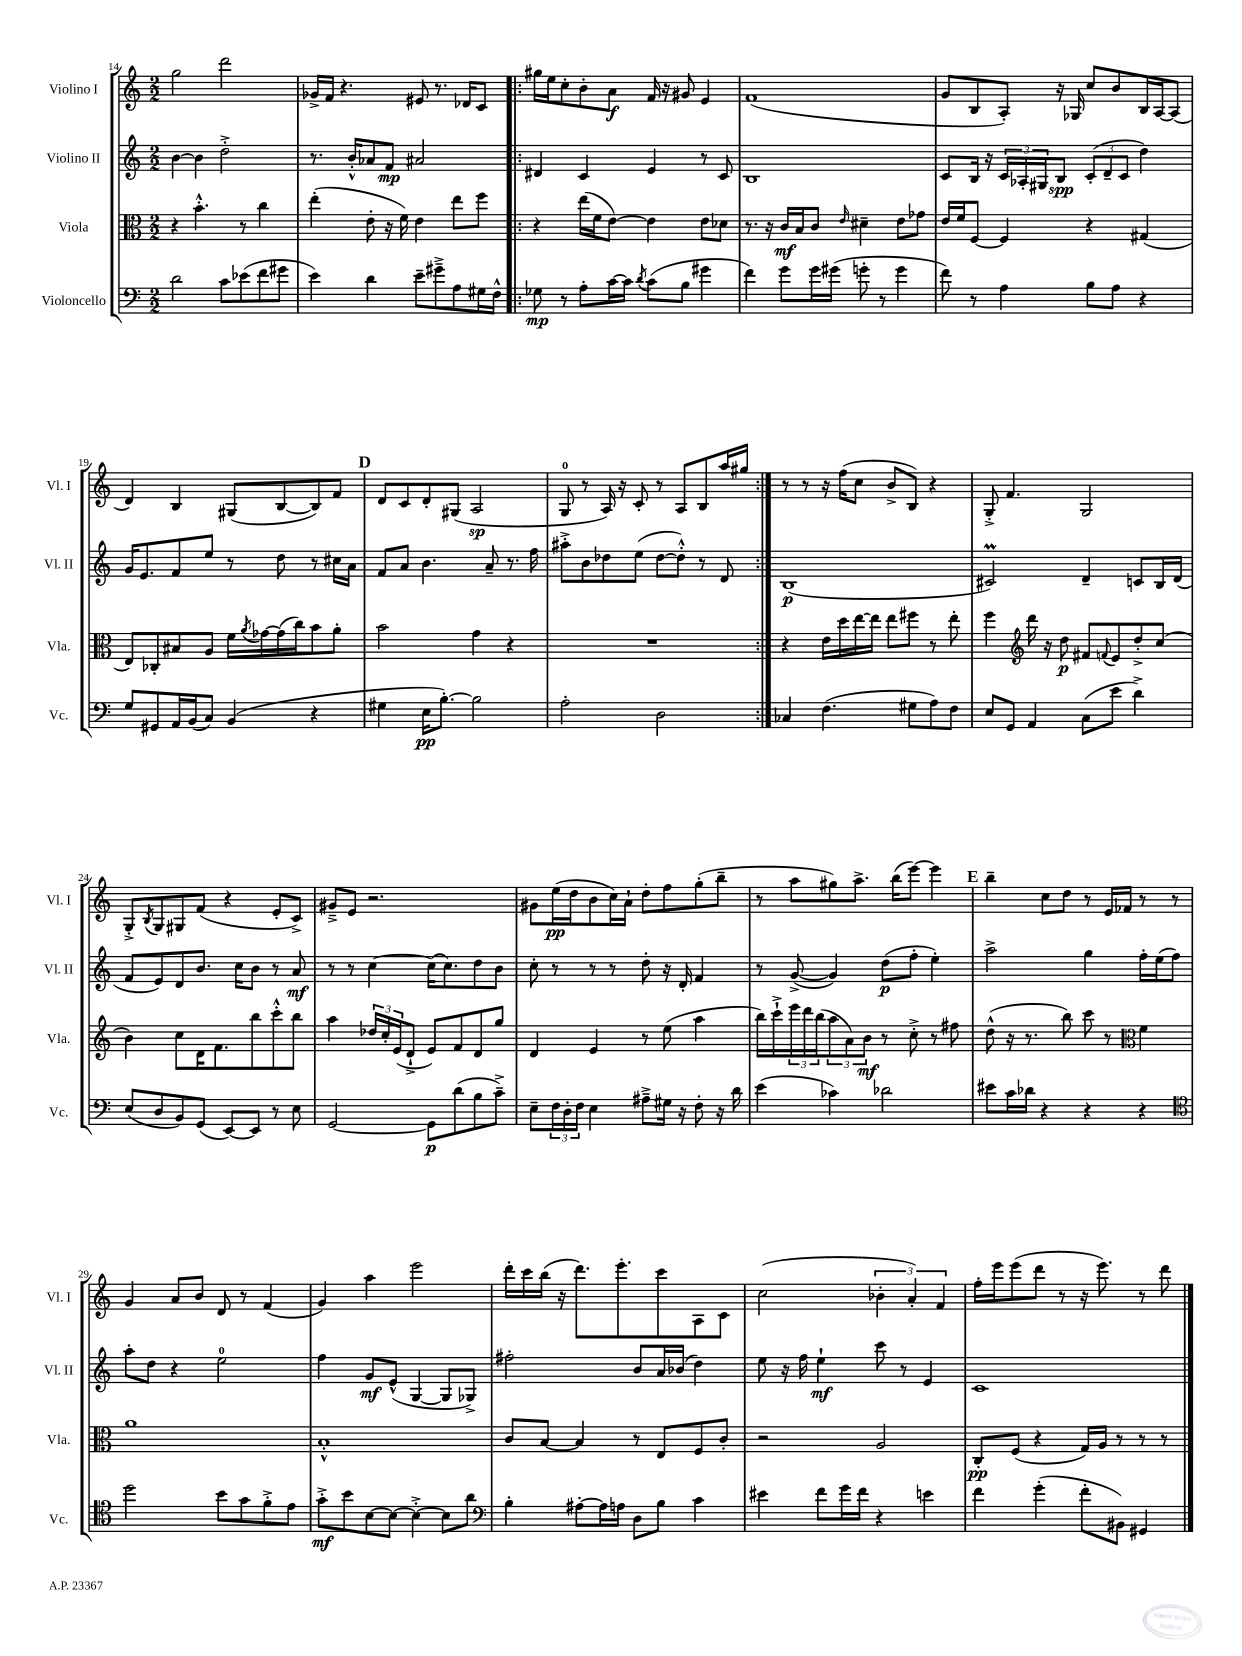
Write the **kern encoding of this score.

**kern	**kern	**kern	**kern
*staff4	*staff3	*staff2	*staff1
*clefF4	*clefC3	*clefG2	*clefG2
*k[]	*k[]	*k[]	*k[]
*M2/2	*M2/2	*M2/2	*M2/2
2d\	4r	[4b\	2gg\
.	4.b'^^\	4b\]	.
8c\L	.	2dd'^\	2ddd\
(8e-\	8r	.	.
8f\	4cc\	.	.
8g#\J	.	.	.
=	=	=	=
4e\)	(4ee'\	8.r	16g-^/LL
.	.	.	16f/JJ
.	.	.	4.r
.	.	16b'^^/LK	.
4d\	8e'\	8a-/	.
.	16r	8f/J	.
.	16f\)	.	.
8e~\L	4e\	2a#/	8e#/
8g#~^\	.	.	8.r
8A\	8ee\L	.	.
.	.	.	16d-/LK
16G#\L	8ff\J	.	8c/J
16F^^\JJ	.	.	.
=!|:	=!|:	=!|:	=!|:
8G-\	4r	4d#/	16gg#\LL
.	.	.	16ee\J
8r	.	.	8cc'\
8A'\L	(16ee\LL	4c/	8b'\
.	16f\J	.	.
[16c\L	[8e\J)	.	8a\J
16c\]JJ	.	.	.
8qd/	.	.	.
(8c\L	4e\]	4e/	16f/
.	.	.	16r
8B\J	.	.	8g#/
4g#\	8e\L	8r	4e/
.	8d-\J	8c/	.
=	=	=	=
4f\)	8.r	1B	(1f
.	16r	.	.
8g\L	16c/LL	.	.
.	16B/J	.	.
16g\L	8c/J	.	.
(16g#\JJ	.	.	.
.	16qqe/	.	.
8g'\	4d#~\	.	.
8r	.	.	.
4g\	8e\L	.	.
.	8g-\J	.	.
=	=	=	=
8f\)	16e/LL	8c/L	8g/L
.	16f/J	.	.
8r	[8F/J	16B/Jk	8B/
.	.	16r	.
4A\	4F/]	24c/LL	8A'/J)
.	.	24A-'/	.
.	.	24G#/J	.
.	.	8B/J	16r
.	.	.	16G-/
8B\L	4r	(12c'/L	8cc/L
.	.	12d~/	.
8A\J	.	.	8b/
.	.	12c/J	.
4r	(4G#/	4dd\)	16B/L
.	.	.	[16A/J
.	.	.	(8A/]J
=	=	=	=
8G/L	8E/L)	16g/LK	4d/)
.	.	8.e/	.
8GG#/	8C-'/	.	.
16AA/L	8B#/	8f/	4B/
(16BB/J	.	.	.
8C/J)	8A/J	8ee/J	.
(4BB/	16f\LL	8r	(8G#/L
.	8qa/	.	.
.	[16g-\	.	.
.	(16g-\]	8dd\	[8B/
.	16cc\J)	.	.
4r	8b\	8r	8B/])
.	8a'\J	16cc#\LL	8f/J
.	.	16a\JJ	.
=	=	=	=
4G#\	2b\	8f/L	8d/L
.	.	8a/J	8c/
16E\LK	.	4.b\	8d'/
[8.B'\J)	.	.	.
.	.	.	(8G#/J
2B\]	4g\	.	2A/
.	.	8a~/	.
.	4r	8.r	.
.	.	16ff\	.
=	=	=	=
2A'\	1r	8aa#'^\L	8G/
.	.	8b\	8r
.	.	8dd-\	16A/)
.	.	.	16r
.	.	(8ee\J	8c'/
2D\	.	[8dd-\L	8r
.	.	8dd-'^^\]J)	8A/L
.	.	8r	8B/
.	.	8d/	16aa/L
.	.	.	16gg#/JJ
=:|!	=:|!	=:|!	=:|!
4C-/	4r	(1B	8r
.	.	.	8r
(4.F\	16e\LL	.	16r
.	16dd\	.	(16ff\LK
.	[16ee\	.	8cc\J
.	16ee\]JJ	.	.
.	8ee\L	.	8b^/L
8G#\L	8ff#\J	.	8B/J)
8A\)	8r	.	4r
8F\J	8ee'\	.	.
=	=	=	=
8E/L	4ff\	2c#/)	8G'^/
8GG/J	.	.	4.f/
*	*clefG2	*	*
4AA/	16ddd\	.	.
.	16r	.	.
.	8dd\	.	.
(8C\L	8f#/L	4d~/	2G/
.	8qqf/	.	.
8e\J	8e/	.	.
4d^\)	8dd'^/	8c/L	.
.	(8cc/J	16B/L	.
.	.	(16d/JJ	.
=	=	=	=
(8E/L	4b\)	8f/L	8G'^/L
.	.	.	8qB/
8D/	.	8e/)	8G/
8BB/)	8cc\L	8d/	8G#/
(8GG/J	16d\K	8.b/J	(8f/J
.	8.f\	.	.
[8EE/L)	.	.	4r
.	.	16cc\LK	.
8EE/]J	8bb\	8b\J	.
8r	8ccc'^^\	8r	8e'/L
8E\	8bb\J	8a/	8c^/J)
=	=	=	=
[2GG/	4aa\	8r	8g#~^/L
.	.	8r	8e/J
.	24dd-/LL	[4cc\	2.r
.	24cc'/	.	.
.	(24e/J	.	.
.	8d`^/J	.	.
8GG\]L	8e/L)	(16cc\]LK	.
.	.	8.cc\)	.
(8d\	8f/	.	.
8B\	8d/	8dd\	.
8c~^\J)	8gg/J	8b\J	.
=	=	=	=
8E~\L	4d/	8cc'\	8g#\L
24F\L	.	8r	(16ee\L
24D'\	.	.	.
.	.	.	16dd\J
24F\JJ	.	.	.
4E\	4e/	8r	8b\
.	.	8r	16cc\L)
.	.	.	16a`\JJ
8A#~^\L	8r	8dd'\	8dd'\L
16G#\Jk	(8ee\	16r	8ff\
16r	.	16d'/	.
8F'\	4aa\	4f/	(8gg'\
16r	.	.	8bb~\J
16d\	.	.	.
=	=	=	=
(4e\	16bb\LL)	8r	8r
.	16ccc`^\	.	.
.	24eee\	([8g^/	8aa\L
.	24ddd\	.	.
.	(24bb\J	.	.
4c-\)	12aa\	4g/])	8gg#\)
.	12a\)	.	.
.	.	.	8.aa^\J
.	12b\J	.	.
2d-\	8r	(8dd\L	.
.	.	.	(16bb\LK
.	8cc'^\	8ff'\J	[8eee\J)
.	8r	4ee'\)	4eee\]
.	8ff#\	.	.
=	=	=	=
8e#\L	(8dd^^\	2aa^\	4bb~\
16c\L	16r	.	.
16d-\JJ	8.r	.	.
4r	.	.	8cc\L
.	8bb\)	.	8dd\J
4r	8ccc\	4gg\	8r
.	8r	.	16e/LL
.	.	.	16f-/JJ
*	*clefC3	*	*
4r	4f\	16ff'\LL	8r
.	.	(16ee\J	.
.	.	8ff\J)	8r
=	=	=	=
*clefC4	*	*	*
2dd\	1a	8aa'\L	4g/
.	.	8dd\J	.
.	.	4r	8a/L
.	.	.	8b/J
8b\L	.	2ee\	8d/
8g\	.	.	8r
8f'^\	.	.	(4f/
8e\J	.	.	.
=	=	=	=
8g'^\L	1B'^^	4ff\	4g/)
8b\	.	.	.
[8B\	.	8g/L	4aa\
8B\_J	.	(8e^^/J	.
4B'^\_	.	[4G/	2eee\
8B\]L	.	8G/]L	.
8a\J	.	8G-^/J)	.
=	=	=	=
*clefF4	*	*	*
4B'\	8c/L	2ff#'\	16ddd'\LL
.	.	.	16ccc\
.	[8B/J	.	(16bb\JJ
.	.	.	16r
[8A#'\L	4B/]	.	8.ddd\L)
16A#\]L	.	.	.
16A\JJ	.	.	8.eee'\
8D\L	8r	8b/L	.
8B\J	8E/L	16a/L	8ccc\
.	.	(16b-/JJ	.
4c\	8F/	4dd\)	8A\
.	8c'/J	.	8c\J
=	=	=	=
4e#\	2r	8ee\	(2cc\
.	.	16r	.
.	.	16ff\	.
8f\L	.	4ee`\	.
16g\L	.	.	.
16f\JJ	.	.	.
4r	2A/	8ccc\	6b-'\
.	.	8r	.
.	.	.	6a'/)
4e\	.	4e/	.
.	.	.	6f/
=	=	=	=
4f\	8C'/L	1c	16ff'\LL
.	.	.	16eee\J
.	(8F/J	.	(8eee\
(4g'\	4r	.	8ddd\J
.	.	.	8r
8f'\L	16G/LL)	.	16r
.	16A/JJ	.	8.eee\)
8BB#\J)	8r	.	.
4GG#/	8r	.	8r
.	8r	.	8ddd\
==	==	==	==
*-	*-	*-	*-
